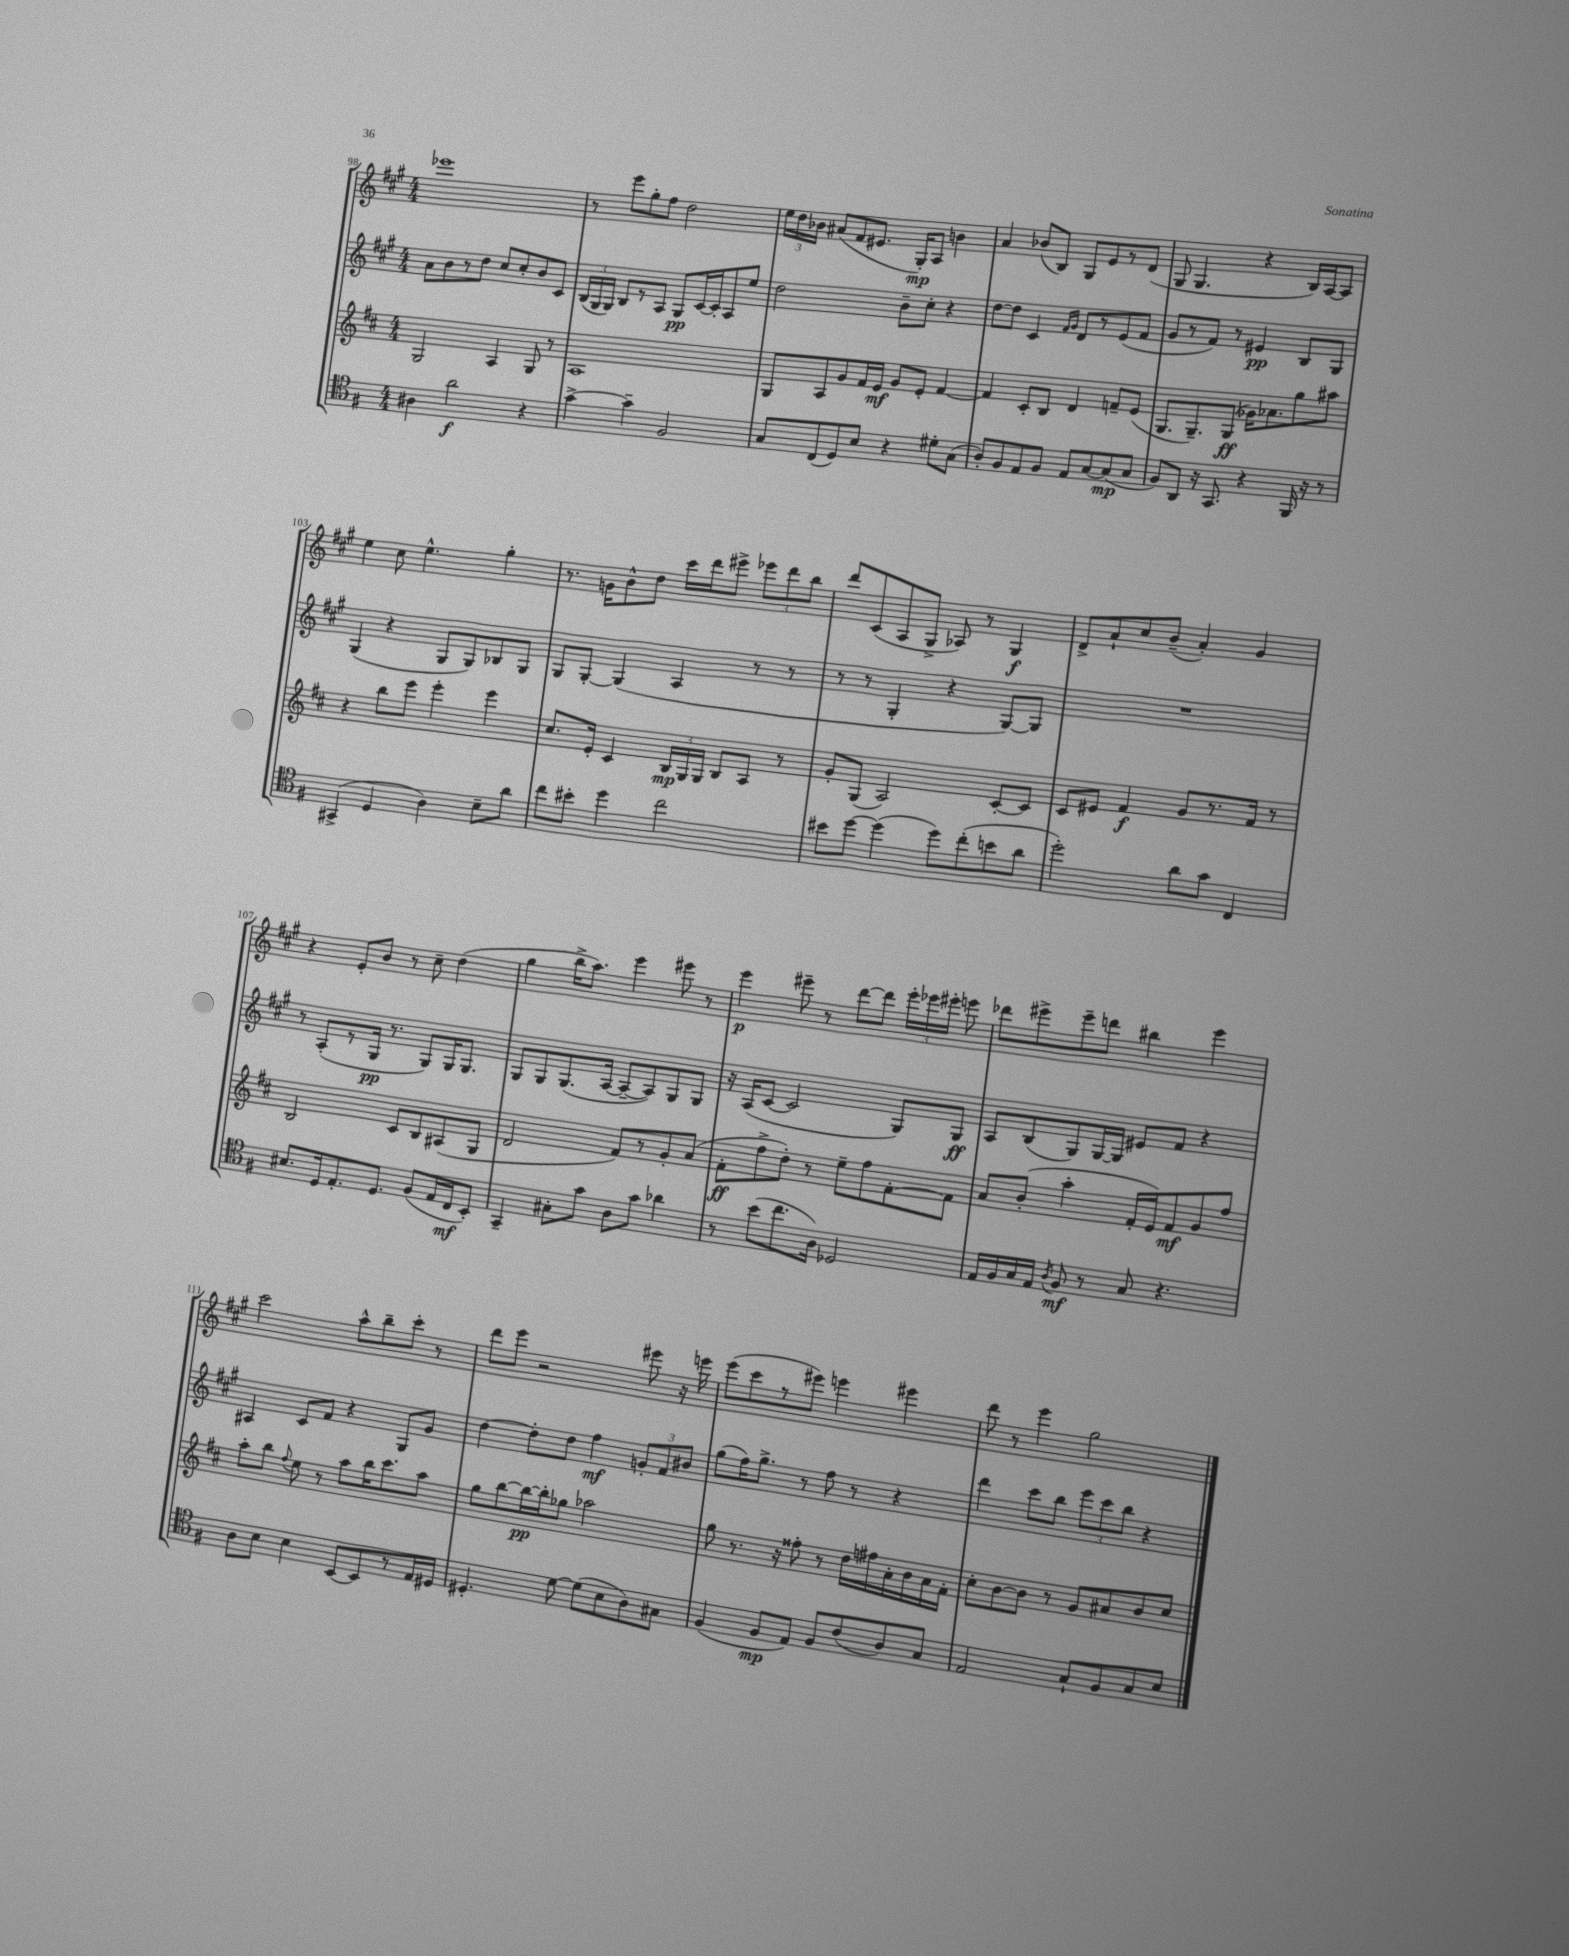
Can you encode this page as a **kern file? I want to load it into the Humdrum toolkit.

**kern	**dynam	**kern	**dynam	**kern	**dynam	**kern	**dynam
*part4	*part4	*part3	*part3	*part2	*part2	*part1	*part1
*staff4	*staff4	*staff3	*staff3	*staff2	*staff2	*staff1	*staff1
*clefC4	*	*clefG2	*	*clefG2	*	*clefG2	*
*k[f#]	*	*k[f#c#]	*	*k[f#c#g#]	*	*k[f#c#g#]	*
*M4/4	*	*M4/4	*	*M4/4	*	*M4/4	*
=98	=98	=98	=98	=98	=98	=98	=98
4A#X\	.	2G/	.	8a\L	.	1eee-X	.
.	.	.	.	8b\	.	.	.
2a\	f	.	.	8r	.	.	.
.	.	.	.	8dd\J	.	.	.
.	.	4A/	.	8cc#/L	.	.	.
.	.	.	.	8cc#'/	.	.	.
4r	.	8G/	.	8b/	.	.	.
.	.	8r	.	8c#/J	.	.	.
=99	=99	=99	=99	=99	=99	=99	=99
[4g^\	.	1A	.	(24B/LL	.	8r	.
.	.	.	.	24G#/	.	.	.
.	.	.	.	24G#/JJ)	.	.	.
.	.	.	.	8B/L	.	8eee\L	.
4g~\]	.	.	.	8r	.	8gg#'\	.
.	.	.	.	8A/J	.	8ff#\J	.
2F#/	.	.	.	8G#/L	pp	2dd\	.
.	.	.	.	[16c#/L	.	.	.
.	.	.	.	16c#'/J]	.	.	.
.	.	.	.	8A/	.	.	.
.	.	.	.	8ee/J	.	.	.
=100	=100	=100	=100	=100	=100	=100	=100
8G/L	.	8G/L	.	2dd\	.	24ee\LL	.
.	.	.	.	.	.	24dd\	.
.	.	.	.	.	.	24b-X\JJ	.
(8C/	.	8A/	.	.	.	(8a#X/L	.
8D/)	.	8g/	.	.	.	8f#/	.
8B/J	.	16f#/L	.	.	.	8.e#X/J	.
.	.	16e/JJ	mf	.	.	.	.
4r	.	8g/L	.	8b~\L	.	.	.
.	.	.	.	.	.	16G#'/KL)	mp
.	.	8e'/J	.	8cc#'\J	.	8A/J	.
8d#X'\L	.	[4f#/	.	4r	.	4bn\	.
(8G\J	.	.	.	.	.	.	.
=101	=101	=101	=101	=101	=101	=101	=101
8A'/L)	.	4f#/]	.	[8dd\L	.	4a/	.
8F#/	.	.	.	8dd\J]	.	.	.
8E/	.	8c#'/L	.	4c#/	.	(8b-X/L	.
8F#/J	.	8B/J	.	.	.	8B/J)	.
.	.	.	.	16qqf#/LL	.	.	.
.	.	.	.	16qqg#/JJ	.	.	.
8E/L	.	4d/	.	8d/L	.	8G#/L	.
[8G/	.	.	.	8r	.	8e/	.
(8G/]	mp	8fn~/L	.	(8e/	.	8r	.
8G/J	.	(8e/J	.	8f#/J	.	(8d/J	.
=102	=102	=102	=102	=102	=102	=102	=102
8F#/L)	.	8.G/L	.	8g#/L	.	8G#/	.
8AA/J	.	.	.	8r	.	4.G#/	.
.	.	8.G~/)	.	.	.	.	.
16r	.	.	.	8f#/J)	.	.	.
8.GG/	.	.	.	.	.	.	.
.	.	(8G/J	ff	8r	.	.	.
4r	.	16g-X\KL)	.	4e#X/	pp	4r	.
.	.	8.a-X\	.	.	.	.	.
16FF#/	.	8gg\	.	8B/L	.	16B/LL)	.
16r	.	.	.	.	.	[16A/J	.
8r	.	8aa#X\J	.	8G#/J	.	8A/J]	.
!!LO:LB:g=z
=103	=103	=103	=103	=103	=103	=103	=103
(4GG#X^/	.	4r	.	(4G#/	.	4ee\	.
4D/	.	8bb\L	.	4r	.	8cc#\	.
.	.	8eee\J	.	.	.	4.ee^^\	.
4A\)	.	4eee'\	.	8G#/L	.	.	.
.	.	.	.	8G#/)	.	.	.
8B~\L	.	4eee\	.	8B-X/	.	4gg#'\	.
8a\J	.	.	.	8G#/J	.	.	.
=104	=104	=104	=104	=104	=104	=104	=104
8cc\L	.	8.cc#/L	.	8G#/L	.	8.r	.
8b#X'\J	.	.	.	[8G#'/J	.	.	.
.	.	16e'/Jk	.	.	.	16gn\KL	.
4dd\	.	4c#/	.	(4G#/]	.	8b^^\	.
.	.	.	.	.	.	8dd\J	.
2cc\	.	24B/LL	mp	4A/	.	16ccc#\LL	.
.	.	24G/	.	.	.	.	.
.	.	.	.	.	.	16ddd\J	.
.	.	24G/JJ	.	.	.	.	.
.	.	8B/L	.	.	.	8eee#X^\J	.
.	.	8A/J	.	8r	.	12eee-X\L	.
.	.	.	.	.	.	12ddd\	.
.	.	8r	.	8r	.	.	.
.	.	.	.	.	.	12bb\J	.
=105	=105	=105	=105	=105	=105	=105	=105
8b#X\L	.	8g'/L	.	8r	.	8ddd/L	.
[8dd\J	.	(8G/J	.	8r	.	(8c#/	.
(4dd\]	.	2A/)	.	4G#'/	.	8A/	.
.	.	.	.	.	.	8G#^/J	.
8dd\L)	.	.	.	4r	.	8A-X/)	.
(8cc'\	.	.	.	.	.	8r	.
8bn\	.	[8c#'/L	.	[8G#/L)	.	4G#/	f
8a\J	.	8c#/J]	.	8G#/J]	.	.	.
=106	=106	=106	=106	=106	=106	=106	=106
2dd'\)	.	8c#/L	.	1r	.	8d^/L	.
.	.	8e#X/J	.	.	.	8a`/	.
.	.	4f#/	f	.	.	8cc#/	.
.	.	.	.	.	.	(8b~/J	.
8a\L	.	8g/L	.	.	.	4a'/)	.
8g\J	.	8.r	.	.	.	.	.
4C/	.	.	.	.	.	4g#/	.
.	.	16f#/Jk	.	.	.	.	.
.	.	8r	.	.	.	.	.
!!LO:LB:g=z
=107	=107	=107	=107	=107	=107	=107	=107
8.B#X/L	.	2B/	.	8r	.	4r	.
.	.	.	.	(8A'/L	.	.	.
16D/k	.	.	.	.	.	.	.
8.E'/	.	.	.	8r	.	8e'/L	.
.	.	.	.	16G#/Jk	pp	8b/J	.
8.D/J	.	.	.	8.r	.	.	.
.	.	8c#/L	.	.	.	8r	.
(8F#/L	.	8B/	.	8G#/L)	.	8cc#~\	.
16E/L	.	(8A#X/	.	16G#/K	.	(4dd\	.
16C/J	mf	.	.	8.G#/J	.	.	.
8BB'/J)	.	8G/J	.	.	.	.	.
=108	=108	=108	=108	=108	=108	=108	=108
4GG~/	.	2d/	.	8G#/L	.	4gg#\	.
.	.	.	.	8G#/	.	.	.
8G#X'\L	.	.	.	(8.G#/	.	16bb^\KL	.
.	.	.	.	.	.	8.aa\J)	.
8g\J	.	.	.	.	.	.	.
.	.	.	.	[16A/Jk	.	.	.
8A\L	.	8f#/L)	.	8A~/L_	.	4eee\	.
8g\J	.	8r	.	8A/])	.	.	.
4a-X\	.	8g'/	.	8G#/	.	8eee#X\	.
.	.	(8a/J	.	8G#/J	.	8r	.
=109	=109	=109	=109	=109	=109	=109	=109
8r	.	8f#'\L	ff	16r	.	4eee\	p
.	.	.	.	(16A/KL	.	.	.
(8b\L	.	8ff#^\	.	[8c#/J	.	.	.
8.cc\	.	8dd'\J)	.	2c#/]	.	8eee#X~\	.
.	.	8r	.	.	.	8r	.
16A\Jk)	.	.	.	.	.	.	.
2D-X/	.	8ee~\L	.	.	.	[8ddd\L	.
.	.	8ff#\	.	.	.	8ddd\J]	.
.	.	[8f#'\	.	8G#/L)	.	24eee#'\LL	.
.	.	.	.	.	.	24eee-X\	.
.	.	.	.	.	.	24eee#X'\JJ	.
.	.	8f#\J]	.	8G#/J	ff	8eeen\	.
=110	=110	=110	=110	=110	=110	=110	=110
16E/LL	.	8a/L	.	8A/L	.	8ddd-X\L	.
16F#/	.	.	.	.	.	.	.
16G/	.	(8b'/J	.	(8B/	.	8eee#X^\	.
16E/JJ	.	.	.	.	.	.	.
8qA/	.	.	.	.	.	.	.
8F#/	mf	4aa'\	.	8G#/)	.	8eee#~\	.
8r	.	.	.	[16G#/L	.	8dddn\J	.
.	.	.	.	16G#/JJ]	.	.	.
8G/	.	16f#'/LL	.	8e#X/L	.	4bb#X\	.
.	.	16e/J)	.	.	.	.	.
4.r	.	8f#/	mf	8f#/J	.	.	.
.	.	8g/	.	4r	.	4eee#\	.
.	.	8ff#/J	.	.	.	.	.
!!LO:LB:g=z
=111	=111	=111	=111	=111	=111	=111	=111
8A\L	.	8aa'\L	.	4A#X/	.	2ccc#\	.
8B\J	.	8bb\J	.	.	.	.	.
.	.	8qqff#/	.	.	.	.	.
4B\	.	8ee\	.	8c#/L	.	.	.
.	.	8r	.	8f#/J	.	.	.
[8BB/L	.	8aa\L	.	4r	.	8aa^^\L	.
8BB/]	.	16bb\K	.	.	.	8bb~\	.
.	.	8.ccc#\	.	.	.	.	.
8r	.	.	.	8G#/L	.	8ccc#'\J	.
16E/L	.	8aa\J	.	8g#/J	.	8r	.
16D#X/JJ	.	.	.	.	.	.	.
=112	=112	=112	=112	=112	=112	=112	=112
4.D#X'/	.	8gg\L	.	[4dd\	.	8ddd\L	.
.	.	[8bb\	.	.	.	8eee\J	.
.	.	16bb\L_	pp	8dd'\L]	.	2r	.
.	.	16bb'\J]	.	.	.	.	.
[8d\	.	8gg-X\J	.	8dd\J	.	.	.
(8d\L]	.	2aa-X\	.	4ff#\	mf	.	.
8B\	.	.	.	.	.	.	.
8A\)	.	.	.	12gn'/L	.	8eee#X\	.
.	.	.	.	12f#/	.	.	.
8G#X\J	.	.	.	.	.	16r	.
.	.	.	.	12b#X/J	.	.	.
.	.	.	.	.	.	16eeen\	.
=113	=113	=113	=113	=113	=113	=113	=113
(4F#/	.	8gg\	.	(8gg#\L	.	(8eee\L	.
.	.	8.r	.	16ff#\K)	.	8ccc#\	.
.	.	.	.	8.gg#^\J	.	.	.
8F#/L	mp	.	.	.	.	8r	.
.	.	16r	.	.	.	.	.
8E/J)	.	8ff##X'\	.	8r	.	8eee#X\J)	.
8F#/L	.	8r	.	8ff#\	.	4eeen\	.
(8c/	.	16dd\LL	.	8r	.	.	.
.	.	16ff#X\	.	.	.	.	.
8A/)	.	16a'\	.	4r	.	4eee#X\	.
.	.	16b\	.	.	.	.	.
8G/J	.	16a\	.	.	.	.	.
.	.	16f#'\JJ	.	.	.	.	.
=114	=114	=114	=114	=114	=114	=114	=114
2E/	.	8cc#'\L	.	4ddd\	.	8ddd\	.
.	.	[8b\	.	.	.	8r	.
.	.	8b\J]	.	8ccc#\L	.	4eee\	.
.	.	8r	.	8bb\J	.	.	.
8G`/L	.	8g/L	.	12eee\L	.	2gg#\	.
.	.	.	.	12ccc#\	.	.	.
8F#/	.	8a#X/	.	.	.	.	.
.	.	.	.	12bb\J	.	.	.
8G/	.	8b/	.	4r	.	.	.
8B/J	.	8cc#/J	.	.	.	.	.
==	==	==	==	==	==	==	==
*-	*-	*-	*-	*-	*-	*-	*-
